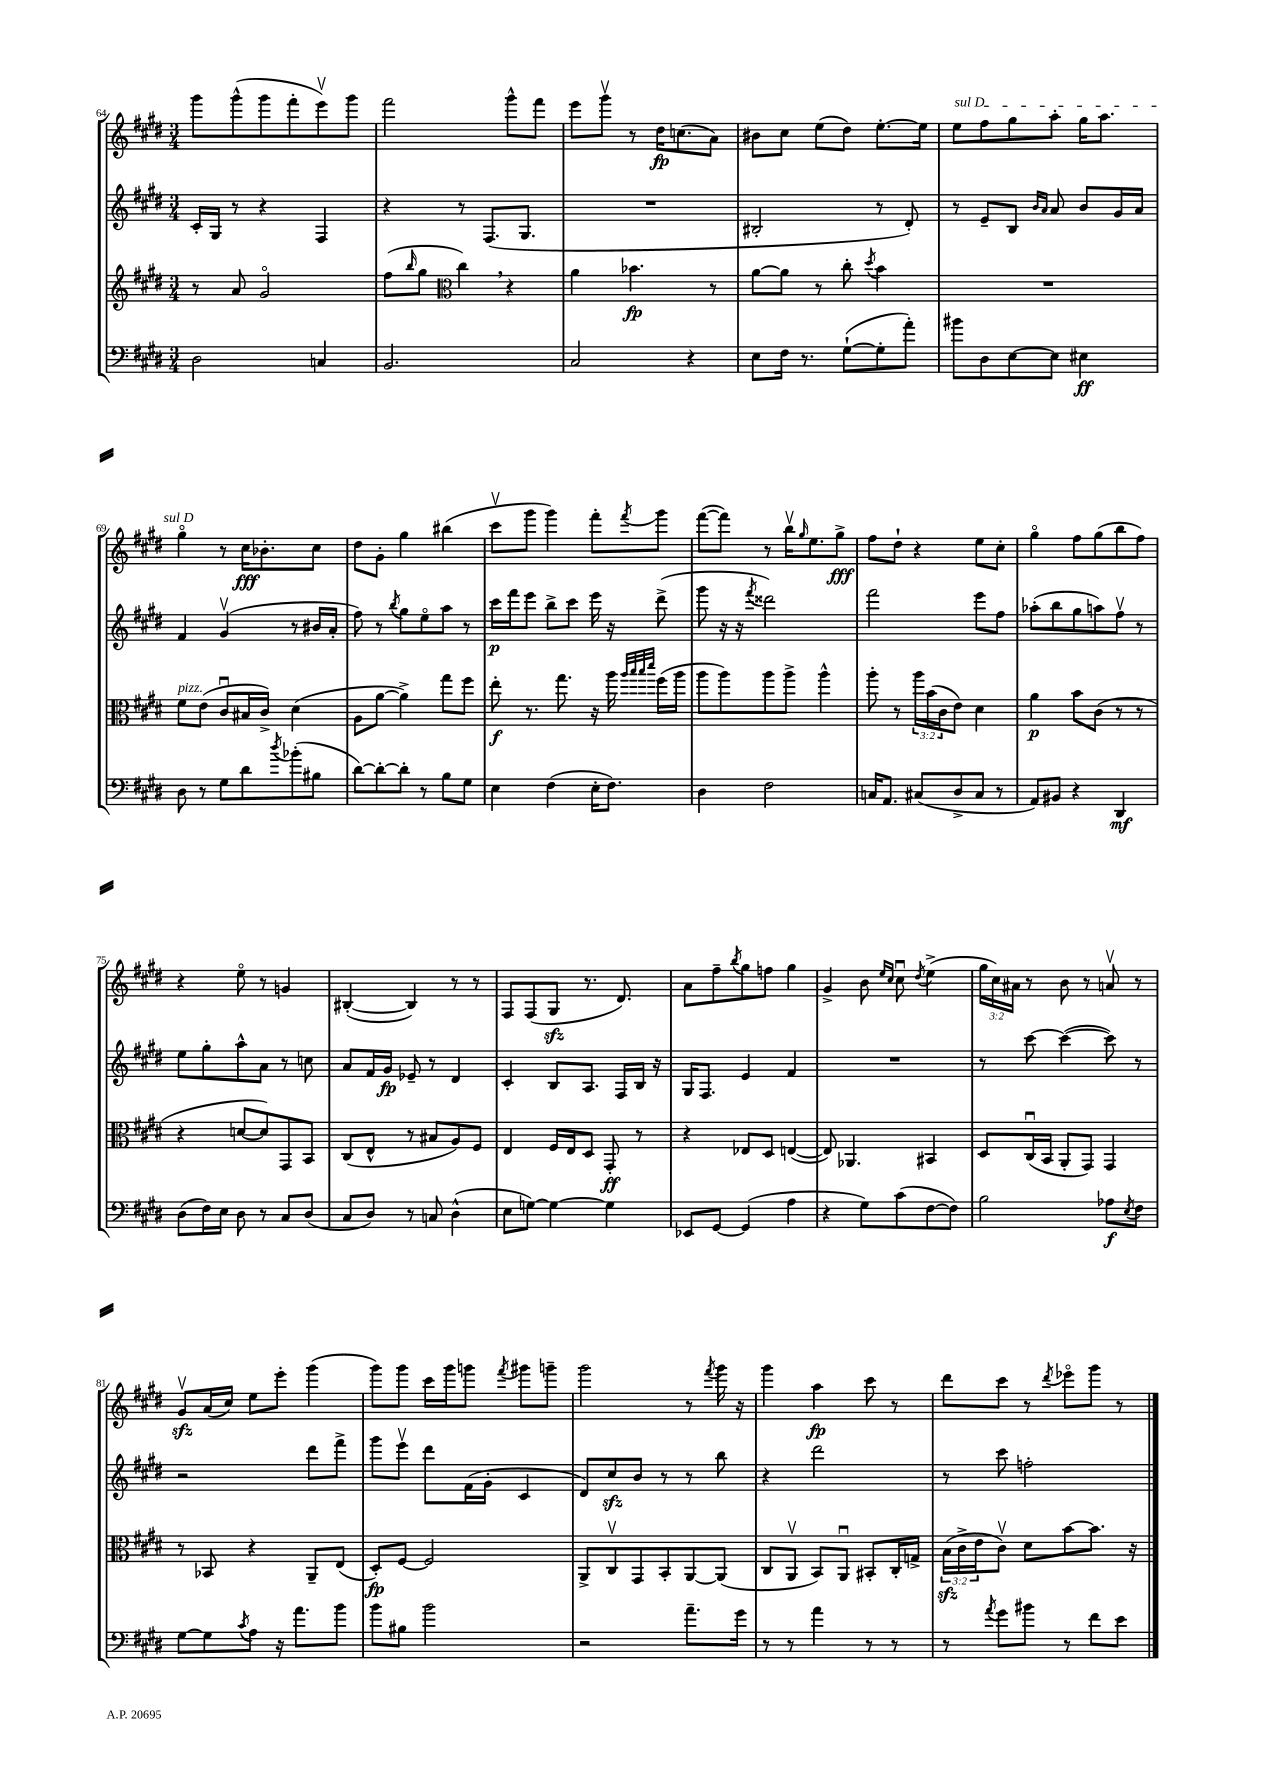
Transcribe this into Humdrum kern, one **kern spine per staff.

**kern	**kern	**kern	**kern
*staff4	*staff3	*staff2	*staff1
*clefF4	*clefG2	*clefG2	*clefG2
*k[f#c#g#d#]	*k[f#c#g#d#]	*k[f#c#g#d#]	*k[f#c#g#d#]
*M3/4	*M3/4	*M3/4	*M3/4
2D#\	8r	16c#'/LL	8ggg#\L
.	.	16G#/JJ	.
.	8a/	8r	(8ggg#^^\
.	2g#o/	4r	8ggg#\
.	.	.	8fff#'\
4C/	.	4F#/	8eeev\)
.	.	.	8ggg#\J
=	=	=	=
2.BB/	(8ff#\L	4r	2fff#\
.	16qqbb/	.	.
.	8gg#\J	.	.
*	*clefC3	*	*
.	4cc#\)	8r	.
.	.	(8.F#/L	.
.	4r	.	8ggg#^^\L
.	.	8.G#/J	.
.	.	.	8fff#\J
=	=	=	=
2C#/	4a\	2.r	8eee\L
.	.	.	8ggg#v\J
.	4.b-\	.	8r
.	.	.	16dd#\LK
.	.	.	(8.cc\
4r	.	.	.
.	8r	.	8a\J)
=	=	=	=
8E\L	[8a\L	2B#'/	8b#\L
16F#\Jk	8a\]J	.	8cc#\J
8.r	.	.	.
.	8r	.	(8ee\L
([8G#`\L	8cc#'\	.	8dd#\J)
.	8qdd#/	.	.
8G#'\]	4b\	8r	[8.ee'\L
8a'\J)	.	8d#'/)	.
.	.	.	16ee\]Jk
=	=	=	=
8b#\L	2.r	8r	8ee\L
8D#\	.	8e~/L	8ff#\
[8E\	.	8B/J	8gg#\
.	.	16qqb/LL	.
.	.	16qqa/JJ	.
8E\]J	.	8a/	8aa'\J
4E#\	.	8b/L	16gg#\LK
.	.	.	8.aa\J
.	.	16g#/L	.
.	.	16a/JJ	.
=	=	=	=
8D#\	8f#\L	4f#/	4gg#o\
8r	(8e\J	.	.
8G#\L	8c#u/L	(4g#v/	8r
8d#\	16B#/L	.	16cc#\LK
.	16c#^/JJ)	.	8.b-'\
8qdd#/	.	.	.
(8b-'\	(4d#\	8r	.
8B#\J	.	16b#/LL	8cc#\J
.	.	16a'/JJ	.
=	=	=	=
[8d#\L)	8A\L	8ff#\)	8dd#\L
8d#'\_	[8a\J	8r	8g#'\J
.	.	8qbb/	.
8d#'\]J	4a^\])	8gg#\L	4gg#\
8r	.	8eeo\	.
8B\L	8gg#\L	8aa\J	(4bb#\
8G#\J	8ff#\J	8r	.
=	=	=	=
4E\	8ee'\	16ccc#\LL	8ccc#v\L
.	.	16fff#\J	.
.	8.r	8eee\J	8ggg#\J
(4F#\	.	8bb^\L	4ggg#\)
.	8.gg#\	.	.
.	.	8ccc#\J	.
16E'\LK	16r	16eee\	8fff#'\L
8.F#\J)	16aa\	16r	.
.	32qqaa/LLL	.	.
.	32qqbb/	.	.
.	32qqbb/	.	.
.	32qqddd#/JJJ	.	8qfff#/
.	(16ff#\LL	(8ddd#^\	8ggg#\J
.	16aa\JJ	.	.
=	=	=	=
4D#\	8aa\L	8ggg#\	([8fff#\L
.	8aa\)	16r	8fff#\]J)
.	.	16r	.
.	.	8qfff#/	.
2F#\	8aa\	2ddd##\)	8r
.	8aa^\J	.	16bbv\LK
.	.	.	16qqgg#/
.	.	.	8.ee\
.	4aa^^\	.	.
.	.	.	8gg#^\J
=	=	=	=
16C/LK	8aa'\	2fff#\	8ff#\L
8.AA/J	.	.	.
.	8r	.	8dd#`\J
(8C#/L	24aa\LL	.	4r
.	(24b\	.	.
.	24c#\J	.	.
8D#^/	8e\J)	.	.
8C#/J	4d#\	8eee\L	8ee\L
8r	.	8ff#\J	8cc#'\J
=	=	=	=
8AA/L)	4a\	(8aa-'\L	4gg#o\
8BB#/J	.	8bb\	.
4r	8b\L	8gg#\	8ff#\L
.	(8c#\J	8aa\)	(8gg#\
4DD#/	8r	8ff#v\J	8bb\
.	8r	8r	8ff#\J)
=	=	=	=
(8D#\L	4r	8ee\L	4r
16F#\L)	.	8gg#'\	.
16E\JJ	.	.	.
8D#\	[8d/L	8aa^^\	8eeo\
8r	8d/])	8a\J	8r
8C#/L	8GG#/	8r	4g/
(8D#/J	8BB/J	8cc\	.
=	=	=	=
8C#/L	(8C#/L	8a/L	([4B#'/
8D#/J)	8E^^/J	16f#/L	.
.	.	16g#/JJ	.
8r	8r	8e-~/	4B#/])
8C/	8B#/L	8r	.
(4D#^^\	8A/)	4d#/	8r
.	8F#/J	.	8r
=	=	=	=
8E\L	4E/	4c#'/	8F#/L
[8G\J)	.	.	(8F#/
4G\_	16F#/LL	8B/L	8G#/J
.	16E/J	.	.
.	8D#/J	8.A/J	8.r
4G\]	8GG#'/	.	.
.	.	16F#/LL	8.d#/)
.	8r	16B/JJ	.
.	.	16r	.
=	=	=	=
8EE-/L	4r	16G#/LK	8a\L
.	.	8.F#/J	.
[8GG#/J	.	.	8ff#~\
.	.	.	8qbb/
(4GG#/]	8E-/L	4e/	8gg#\
.	8D#/J	.	8ff\J
4A\	([4E/	4f#/	4gg#\
=	=	=	=
4r	8E/])	2.r	4g#^/
.	4.AA-/	.	.
8G#\L)	.	.	8b\
.	.	.	16qqee/LL
.	.	.	16qqcc#/JJ
(8c#\	.	.	8cc#u\
.	.	.	8qdd#/
[8F#\	4BB#/	.	(4ee^\
8F#\]J)	.	.	.
=	=	=	=
2B\	8D#/L	8r	24gg#\LL
.	.	.	24cc#\)
.	.	.	24a#\JJ
.	(16C#u/L	[8ccc#\	8r
.	16BB/JJ	.	.
.	8AA'/L	(4ccc#\_	8b\
.	8GG#/J)	.	8r
8A-\L	4GG#/	8ccc#\])	8av/
8qE/	.	.	.
8F#\J	.	8r	8r
=	=	=	=
[8G#\L	8r	2r	8g#v/L
8G#\]	8BB-/	.	(16a/L
.	.	.	16cc#/JJ)
8qc#/	.	.	.
8A\J	4r	.	8ee\L
16r	.	.	8eee'\J
8.a\L	.	.	.
.	8AA~/L	8ddd#\L	(4ggg#\
8b\J	(8E/J	8fff#^\J	.
=	=	=	=
8b\L	8D#'/L)	8ggg#\L	8ggg#\L)
8B#\J	[8F#/J	8eeev\J	8ggg#\J
2b\	2F#/]	8ddd#\L	16ccc#\LL
.	.	.	16ggg#\J
.	.	(16f#\L	8ggg\J
.	.	16g#'\JJ	.
.	.	.	8qfff#/
.	.	4c#/	8ggg#\L
.	.	.	8ggg~\J
=	=	=	=
2r	8AA^/L	8d#/L)	2ggg#\
.	8C#v/	8cc#/	.
.	8GG#/	8b/J	.
.	8BB'/	8r	.
8.a~\L	[8AA/	8r	8r
.	.	.	8qfff#/
.	(8AA/]J	8bb\	16ggg#\
16g#\Jk	.	.	16r
=	=	=	=
8r	8C#/L	4r	4ggg#\
8r	8AAv/J	.	.
4a\	8BB/L)	2ddd#\	4aa\
.	8AAu/J	.	.
8r	8BB#'/L	.	8ccc#\
8r	16C#'/L	.	8r
.	16G^/JJ	.	.
=	=	=	=
8r	(24B\LL	8r	8ddd#\L
.	24c#^\	.	.
.	24e\J	.	.
8qa/	.	.	.
8g#\L	8c#v\J)	8ccc#\	8ccc#\J
8b#\J	8d#\L	2ff'\	8r
.	.	.	8qddd#/
8r	[8b\	.	8eee-o\L
8f#\L	8.b\]J	.	8ggg#\J
8e\J	.	.	8r
.	16r	.	.
==	==	==	==
*-	*-	*-	*-
